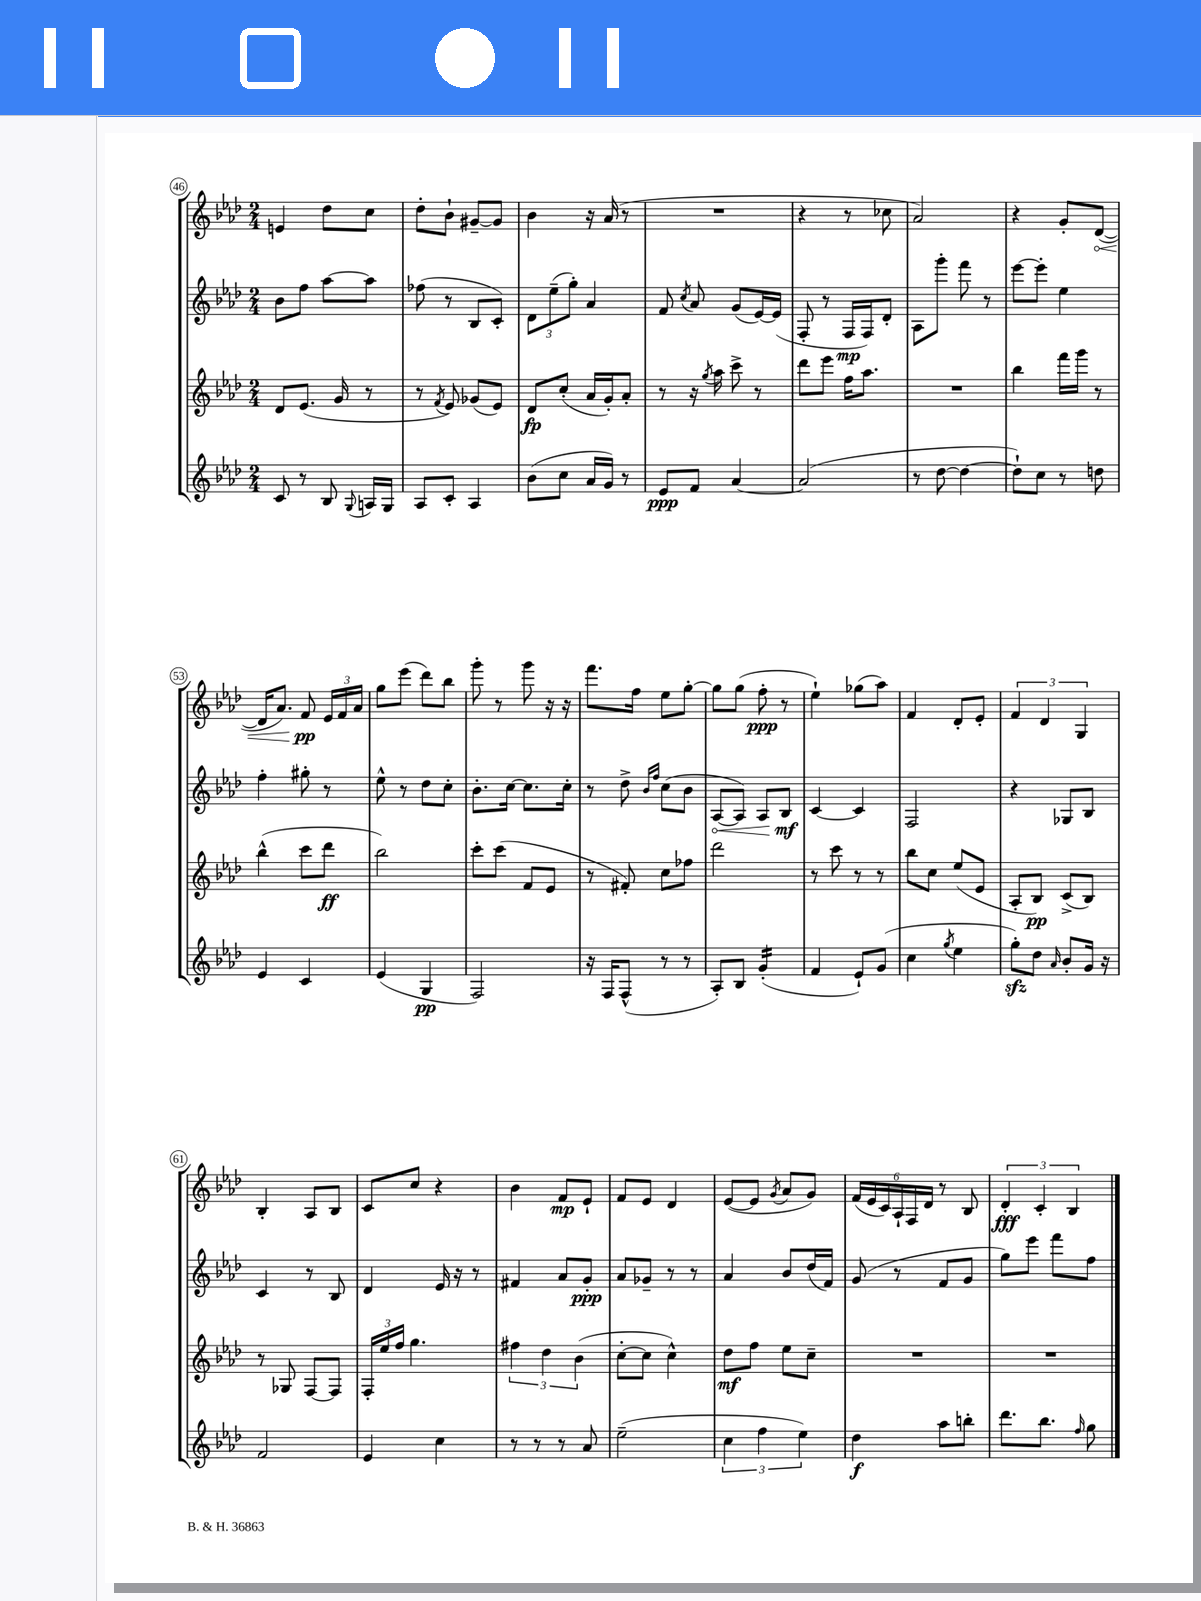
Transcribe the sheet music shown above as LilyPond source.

<<
\new StaffGroup <<
\new Staff = "s0" {
    \clef treble \key aes \major \numericTimeSignature \time 2/4
    \autoBeamOff e'4 des''8[ c''8] |
    des''8[-. bes'8]-! gis'8[~-- gis'8] |
    bes'4 r16 aes'16( r8 |
    R2 |
    r4 r8 ces''8 |
    aes'2) |
    r4 g'8[-. \once \override Hairpin.circled-tip = ##t des'8]~\<( |
    des'16[ aes'8.]) f'8\pp\! \tuplet 3/2 { ees'16[ f'16 aes'16] } |
    g''8[ ees'''8]( des'''8[) bes''8] |
    g'''8-. r8 g'''8 r16 r16 |
    f'''8.[ f''16] ees''8[ g''8]~-. |
    g''8[ g''8]( f''8-.\ppp r8 |
    ees''4-!) ges''8[( aes''8]) |
    f'4 des'8[-. ees'8]-. |
    \tuplet 3/2 { f'4 des'4 g4 } |
    bes4-. aes8[ bes8] |
    c'8[ c''8] r4 |
    bes'4 f'8[\mp ees'8]-! |
    f'8[ ees'8] des'4 |
    ees'8[~( ees'8] \acciaccatura { g'8 } aes'8[ g'8]) |
    \tuplet 6/4 { f'16[( ees'16 c'16) aes16-! f16 des'16] } r8 bes8 |
    \tuplet 3/2 { des'4-.\fff c'4-. bes4 } \bar "|." |
}
\new Staff = "s1" {
    \clef treble \key aes \major \numericTimeSignature \time 2/4
    \autoBeamOff bes'8[ f''8] aes''8[~ aes''8] |
    fes''8( r8 bes8[ c'8]-.) |
    \tuplet 3/2 { des'8[ ees''8--( g''8]-.) } aes'4 |
    f'8 \acciaccatura { c''8 } aes'8 g'8[( ees'16~) ees'16]( |
    f8-. r8 f16[\mp f16) des'8]-. |
    aes8[ g'''8]-. f'''8 r8 |
    ees'''8[~ ees'''8]-. ees''4 |
    f''4-. gis''8-. r8 |
    ees''8-^ r8 des''8[ c''8]-. |
    bes'8.[-. c''16]~ c''8.[ c''16]-. |
    r8 des''8-> \grace { bes'16[ f''16] } c''8[( bes'8] |
    \once \override Hairpin.circled-tip = ##t aes8[~\< aes8]) aes8[ bes8]\mf\! |
    c'4~ c'4 |
    f2 |
    r4 ges8[ bes8] |
    c'4 r8 bes8 |
    des'4 ees'16 r16 r8 |
    fis'4 aes'8[ g'8]-.\ppp |
    aes'8[ ges'8]-- r8 r8 |
    aes'4 bes'8[ des''16( f'16]) |
    g'8( r8 f'8[ g'8] |
    g''8[) ees'''8] f'''8[ f''8] \bar "|." |
}
\new Staff = "s2" {
    \clef treble \key aes \major \numericTimeSignature \time 2/4
    \autoBeamOff des'8[ ees'8.]( g'16 r8 |
    r8 \acciaccatura { f'8 } ees'8) ges'8[( ees'8]) |
    des'8[\fp c''8]-.( aes'16[ g'16-.) aes'8]-. |
    r8 r16 \acciaccatura { g''8 } aes''16 c'''8-> r8 |
    des'''8[ ees'''8] f''16[ aes''8.] |
    R2 |
    bes''4 f'''16[ g'''16] r8 |
    bes''4-^( c'''8[ des'''8]\ff |
    bes''2) |
    c'''8[-. c'''8]( f'8[ ees'8] |
    r8 fis'8-.) c''8[ fes''8] |
    des'''2 |
    r8 c'''8 r8 r8 |
    bes''8[ c''8] ees''8[( ees'8] |
    aes8[-. bes8]\pp) c'8[->( bes8]) |
    r8 ges8 f8[~ f8] |
    \tuplet 3/2 { f16[-. ees''16 f''16] } g''4. |
    \tuplet 3/2 { fis''4 des''4 bes'4( } |
    c''8[~-. c''8] c''4-^) |
    des''8[\mf f''8] ees''8[ c''8]-- |
    R2 |
    R2 \bar "|." |
}
\new Staff = "s3" {
    \clef treble \key aes \major \numericTimeSignature \time 2/4
    \autoBeamOff c'8 r8 bes8 \appoggiatura { g8 } a16[ g16] |
    aes8[ c'8]-. aes4 |
    bes'8[( c''8] aes'16[ g'16]) r8 |
    ees'8[\ppp f'8] aes'4~ |
    aes'2( |
    r8 des''8~ des''4~ |
    des''8[-!) c''8] r8 d''8 |
    ees'4 c'4 |
    ees'4( g4\pp |
    f2) |
    r16 f16[ f8]-^( r8 r8 |
    aes8[-.) bes8] g'4:16-.( |
    f'4 ees'8[-!) g'8]( |
    c''4 \acciaccatura { g''8 } ees''4 |
    g''8[-.\sfz) des''8] \grace { aes'16 } bes'8[-. g'16] r16 |
    f'2 |
    ees'4 c''4 |
    r8 r8 r8 aes'8 |
    ees''2--( |
    \tuplet 3/2 { c''4 f''4 ees''4) } |
    des''4\f aes''8[ b''8]-. |
    des'''8.[ bes''8.] \grace { f''16 } g''8 \bar "|." |
}
>>
>>
\layout { \context { \Score currentBarNumber = #46 \override BarNumber.stencil = #(make-stencil-circler 0.1 0.3 ly:text-interface::print) } }
